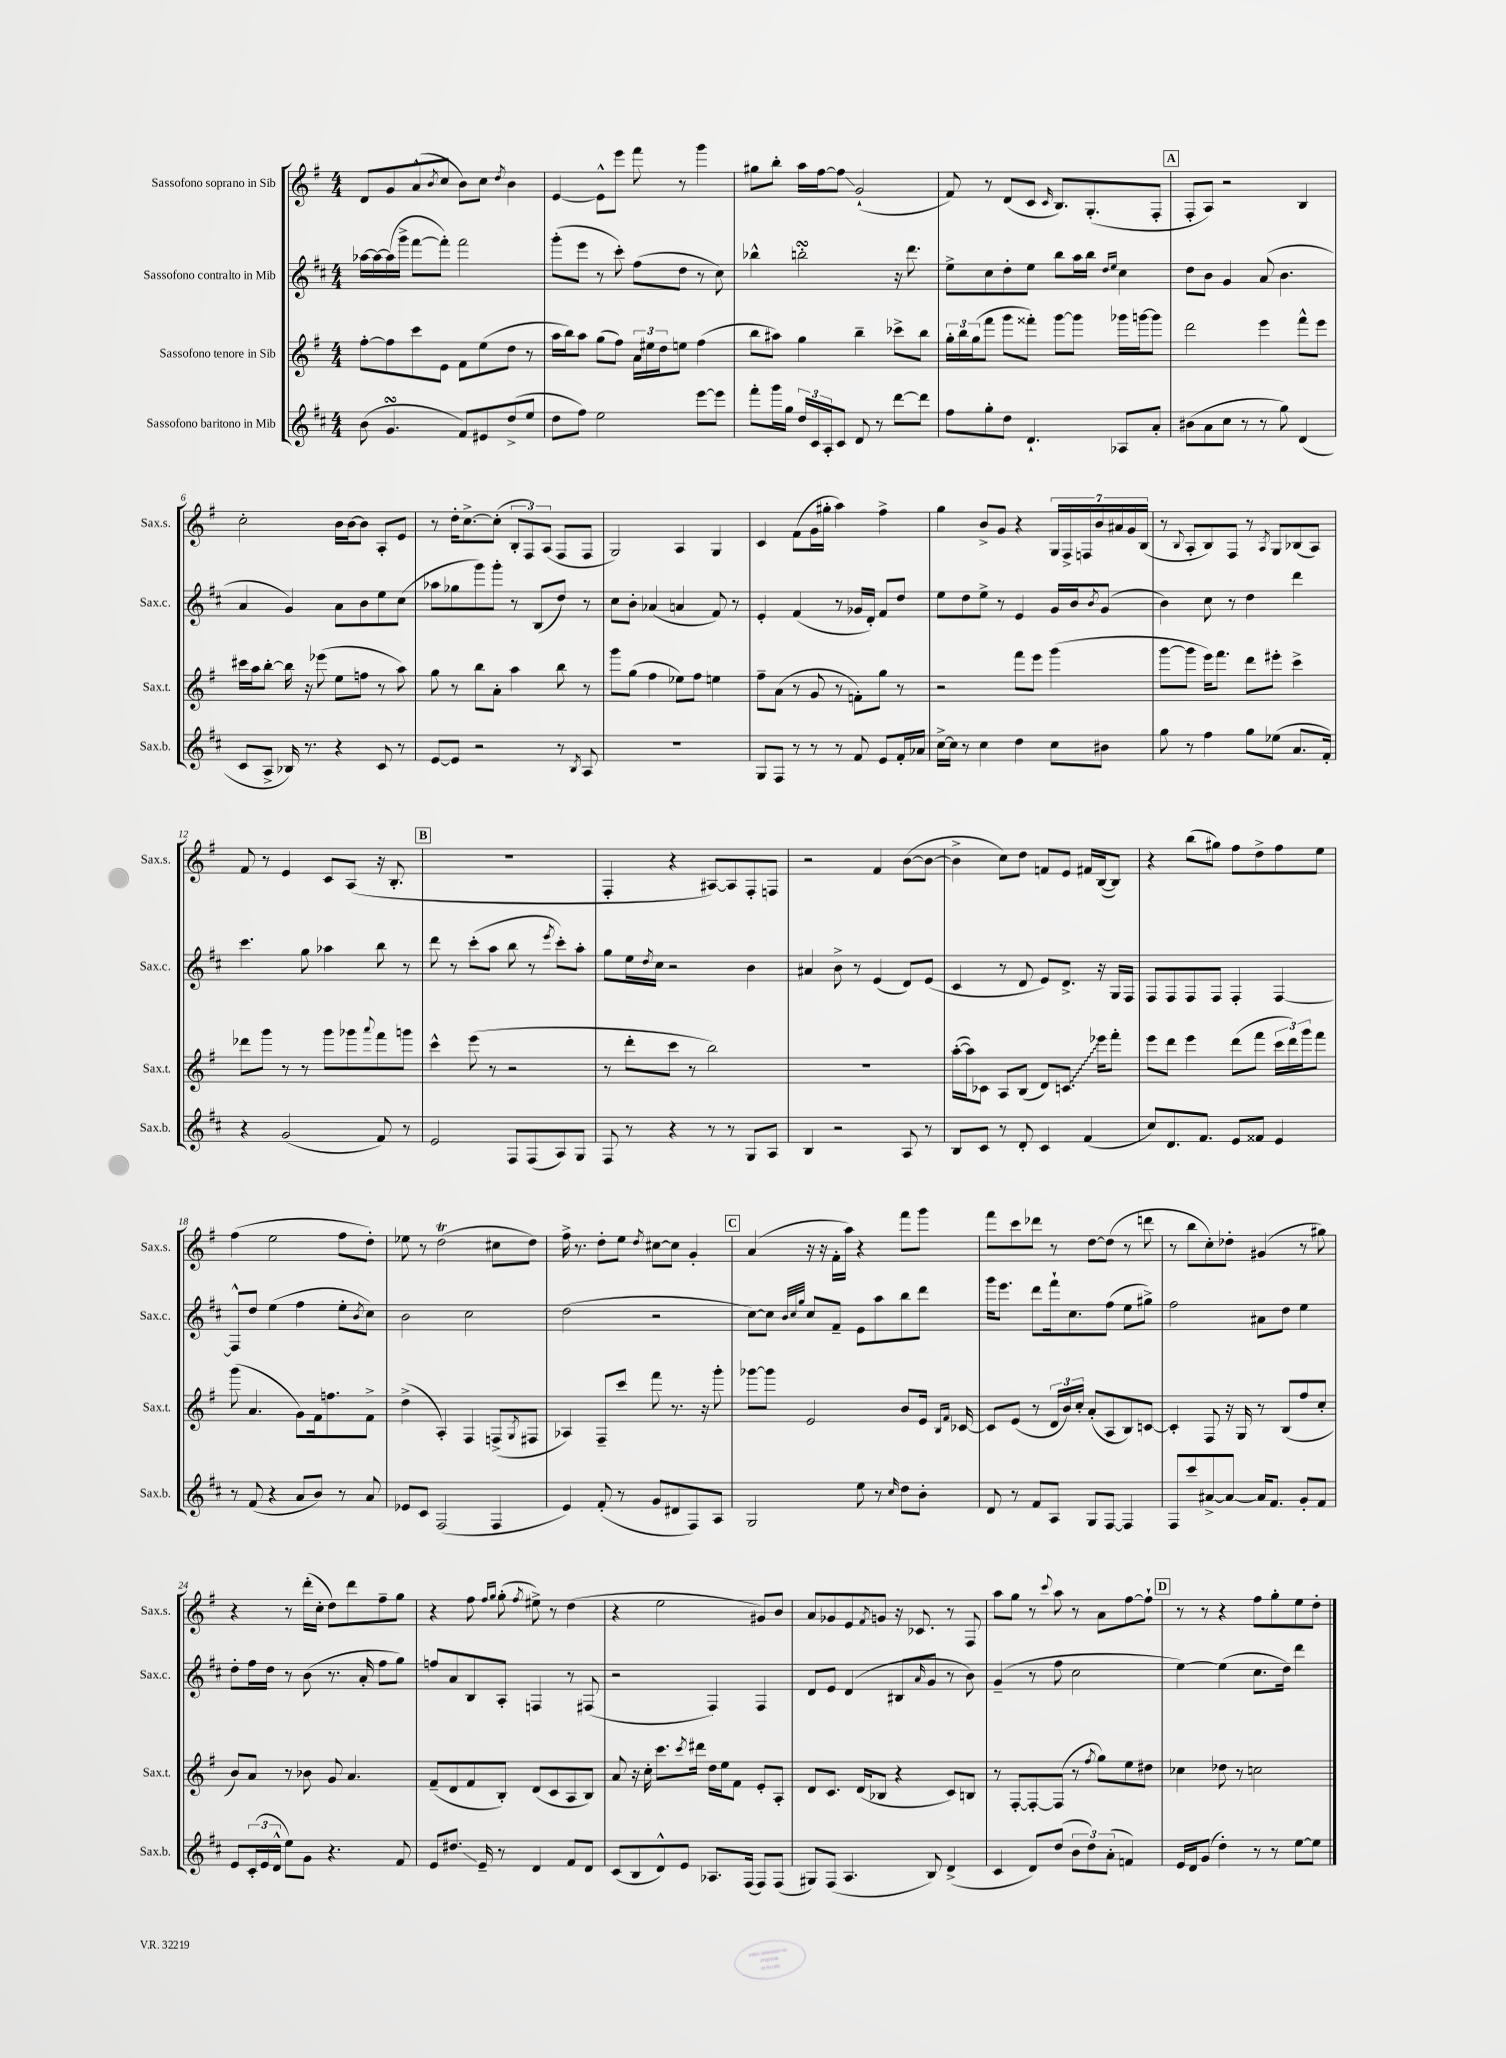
<<
\new StaffGroup <<
\new Staff = "s0" \with { instrumentName = "Sassofono soprano in Sib" shortInstrumentName = "Sax.s." } {
    \clef treble \key g \major \numericTimeSignature \time 4/4
    d'8 g'8 a'8-^( \acciaccatura { b'8 } c''8 b'8) c''8 \acciaccatura { d''8 } b'4 |
    e'4~ e'8-^ e'''8 fis'''8 r8 g'''4 |
    gis''8 b''8-. a''16 fis''16~ fis''8\glissando g'2-!( |
    fis'8) r8 d'8( c'8 \grace { c'16 } b8.) g8.-.( fis8-. |
    \mark \markup { \box "A" } fis8-. a8) r2 b4 |
    c''2-. b'16 b'16~ b'8 a8-. e'8 |
    r8 d''16-. c''8.~-> c''8-.( \tuplet 3/2 { b8-. fis8) a8( } fis8 fis8 |
    g2) a4 g4 |
    c'4 fis'8( g'16 gis''16-. a''4) fis''4-> |
    g''4 b'8-> g'8 r4 \tuplet 7/4 { g16 fis16-> f16 b'16 ais'16 g'16 b16( } |
    r8 \appoggiatura { b8 } a8-. b8) fis8 r8 \acciaccatura { a8 } g8 bes8( a8) |
    fis'8 r8 e'4 c'8 a8( r16 b8.-. |
    \mark \markup { \box "B" } R1 |
    fis4-. r4 ais8~) ais8 fis8-. f8 |
    r2 fis'4 b'8~( b'8~ |
    b'4-> c''8) d''8 f'8 e'8 fis'16 b16~( b8) |
    r4 b''8( gis''8) fis''8 d''8-> fis''8 e''8 |
    fis''4( e''2 fis''8 d''8-.) |
    ees''8 r8 d''2\trill( cis''8 d''8) |
    fis''16-> r8. d''8-. e''8 \acciaccatura { d''8 } cis''8~ cis''8 g'4-. |
    \mark \markup { \box "C" } a'4( r16 r16 fis'16-. a''16) r4 fis'''8 g'''8 |
    fis'''8 c'''8 des'''8 r8 d''8~ d''8( r8 d'''8 |
    r8 b''8 c''8-.) des''8-. gis'4( r8 gis''8) |
    r4 r8 d'''16-.( c''16-. d''8) d'''8 fis''8-- g''8 |
    r4 fis''8 \grace { fis''16 g''16 } g''8-.( \acciaccatura { fis''8 } eis''8->) r8 d''4( |
    r4 e''2 gis'8) b'8 |
    a'8 ges'8 e'8 \acciaccatura { fis'8 } g'8 r16 ces'8. r8 fis8 |
    a''8 g''8 r8 \appoggiatura { c'''8 } a''8 r8 a'8 fis''8~ fis''8-! |
    \mark \markup { \box "D" } r8 r8 r4 fis''8 g''8-. e''8 d''8-. \bar "|." |
}
\new Staff = "s1" \with { instrumentName = "Sassofono contralto in Mib" shortInstrumentName = "Sax.c." } {
    \clef treble \key d \major \numericTimeSignature \time 4/4
    aes''16~ aes''16~ aes''16( g'''16-> fis'''8~ fis'''8-.) fis'''2 |
    g'''8-.( e'''8 r8 cis'''8-.) fis''8( d''8 r8 cis''8) |
    bes''4-^ b''2-.\turn r16 d'''8. |
    e''8-> cis''8 d''8-. e''8 b''8 a''16 b''16 \grace { d''16 e''16 } cis''4 |
    \mark \markup { \box "A" } d''8 b'8 g'4 a'8( b'4. |
    a'4 g'4) a'8 b'8 e''8 cis''8( |
    aes''8 ges''8 g'''8) g'''8-. r8 b8( d''8) r8 |
    cis''8 b'8-. aes'4( a'4 fis'8) r8 |
    e'4-. fis'4( r8 ges'16 d'16-.) fis'8 d''8 |
    e''8 d''8 e''8-> r8 e'4 g'16 b'16 \acciaccatura { b'8 } g'8( |
    b'4) cis''8 r8 d''4 d'''4 |
    cis'''4. g''8 aes''4 b''8 r8 |
    \mark \markup { \box "B" } d'''8 r8 cis'''8-.( a''8 b''8 r8 \acciaccatura { e'''8 } cis'''8-.) a''8-. |
    g''8 e''16 \acciaccatura { d''8 } cis''16 r2 b'4 |
    ais'4 b'8-> r8 e'4( d'8) e'8( |
    cis'4 r8 d'8 e'8) d'8.-> r16 g16 fis16 |
    fis8 fis8 fis8 fis8 fis4-. fis4~ |
    fis8-^ d''8 e''4( fis''4 e''8-. \acciaccatura { b'8 } cis''8) |
    b'2 cis''2 |
    d''2( r2 |
    \mark \markup { \box "C" } cis''8~) cis''8 \grace { b'32 cis''32 g''32 } cis''8 fis'8-- e'8 a''8 b''8 d'''8 |
    g'''16 e'''8. d'''8 fis'''16-! cis''8. fis''8( e''8 gis''8->) |
    fis''2 ais'8 d''8 e''4 |
    d''8-. fis''16 d''16 r8 b'8( r8. a'16-. fis''8 g''8) |
    f''8 a'8 b8 a8-. f4 r8 fis8( |
    r2 fis4) fis4 |
    d'8 e'8 d'4( bis8 \grace { a'16 } g'8 r8 b'8) |
    g'4--( r8 fis''8 cis''2 |
    \mark \markup { \box "D" } e''4~) e''4( cis''8. d''16) d'''4 \bar "|." |
}
\new Staff = "s2" \with { instrumentName = "Sassofono tenore in Sib" shortInstrumentName = "Sax.t." } {
    \clef treble \key g \major \numericTimeSignature \time 4/4
    fis''8~-. fis''8 c'''8 e'8 fis'8 e''8( d''8 r8 |
    a''16 b''16) a''8 g''8( fis''8) \tuplet 3/2 { a'16 eis''16 d''16 } e''8 fis''4( |
    b''8 ais''8) g''4 b''4-- ces'''8-> b''8 |
    \tuplet 3/2 { g''16-. b''16 g''16( } fis'''8 g'''8 fisis'''8-.) g'''8~ g'''8 ges'''16 g'''16~ g'''8 |
    \mark \markup { \box "A" } d'''2 e'''4 fis'''8-^ e'''8 |
    cis'''16 a''16 b''8~-. b''16 r16 ees'''8( e''8 f''8 r8 a''8) |
    g''8 r8 b''8 a'8-. a''4 b''8 r8 |
    g'''8 g''8( fis''4 ees''8) fis''8 e''4 |
    fis''8-- a'8( r8 g'8 r8 f'8-.) g''8 r8 |
    r2 fis'''8 e'''8 g'''4( |
    g'''8~ g'''8 e'''16) fis'''8. d'''8 eis'''8-. c'''4-> |
    des'''8 g'''8 r8 r8 g'''8 ges'''8 \appoggiatura { a'''8 } fis'''8 g'''8 |
    \mark \markup { \box "B" } c'''4-^ e'''8( r8 r2 |
    r8 d'''8-. c'''8 r8 b''2) |
    R1 |
    a''16~-.( a''16) ces'8 a8 b8( d'8) \once \override Glissando.style = #'zigzag c'8.\glissando ees'''16 fis'''8-. |
    e'''8 d'''8 e'''4 d'''8( fis'''8 \tuplet 3/2 { c'''16 d'''16) g'''16 } fis'''8 |
    g'''8( a'4. g'8) fis'16 f''8. fis'8-> |
    d''4->( a4-.) fis4 f8->( \acciaccatura { g8 } fis8 |
    aes4) fis8-- c'''8 fis'''8 r8. r16 g'''8-. |
    \mark \markup { \box "C" } ges'''8~ ges'''8 e'2 b'8 e'16 \grace { b16 fis'16 } ces'16~ |
    ces'8 e'8( r8 \tuplet 3/2 { d'16 b'16) c''16-. } a'8-.( a8 b8) c'8~ |
    c'4-. fis8 r16 g16 r8 b8( fis''8 c''8-. |
    b'8) a'8 r8 bes'8 g'8 a'4. |
    fis'8--( d'8 fis'8 b8-.) d'8( c'8 a8 b8) |
    a'8 r16 c''16-. c'''8. \acciaccatura { c'''8 } dis'''16 d''16 e''16 fis'8 e'8-. a8-. |
    d'8 c'8. d'16( bes8 r4 c'8) b8 |
    r8 fis8~-. fis8~-. fis8( r8 \acciaccatura { fis''8 } g''8) e''8 dis''8 |
    \mark \markup { \box "D" } ces''4 des''8 r8 c''2 \bar "|." |
}
\new Staff = "s3" \with { instrumentName = "Sassofono baritono in Mib" shortInstrumentName = "Sax.b." } {
    \clef treble \key d \major \numericTimeSignature \time 4/4
    b'8( g'4.\turn fis'8) eis'8 d''8->( e''8 |
    d''8 fis''8) e''2 e'''8~ e'''8 |
    fis'''8-. g'''16 g''16 \tuplet 3/2 { d''16 cis'16 a16-. } cis'8 d'8 r8 d'''8~ d'''8 |
    fis''8 g''8-. d''8 d'4.-! aes8 a'8-. |
    \mark \markup { \box "A" } bis'8( a'8 cis''8 r8 r8 g''8) d'4( |
    cis'8 a8-> bes16) r8. r4 cis'8 r8 |
    e'8~ e'8 r2 r8 \acciaccatura { b8 } a8 |
    R1 |
    g8 fis8 r8 r8 r8 fis'8 e'8 fis'16-. aes'16 |
    cis''16~-> cis''16 r8 cis''4 d''4 cis''8 bis'8 |
    g''8 r8 fis''4 g''8 ees''8( a'8. fis'16-.) |
    r4 g'2( fis'8) r8 |
    \mark \markup { \box "B" } e'2 fis8 fis8( a8) g8 |
    fis8 r8 r4 r8 r8 g8 a8 |
    b4 r2 a8 r8 |
    b8 cis'8 r8 d'8-. cis'4 fis'4( |
    cis''8) d'8. fis'8. e'8 fisis'8 e'4 |
    r8 fis'8( r4 a'8 b'8) r8 a'8 |
    ees'8 cis'8 fis2( fis4 |
    e'4) fis'8-.( r8 g'8 dis'8 fis8) a8 |
    \mark \markup { \box "C" } g2 e''8 r8 \grace { cis''16 } d''8 b'8-. |
    d'8 r8 fis'8 a8 g8 fis8~ fis4 |
    fis8 cis'''8 ais'8~-> ais'8~ ais'16 fis'8. g'8-. fis'8 |
    e'8 \tuplet 3/2 { cis'16-.( e'16 d'16-^ } e''8) g'8 r4. fis'8 |
    e'8 dis''8.\glissando e'16-- r8 d'4 fis'8 d'8 |
    cis'8( b8 d'8-^) e'8 aes8. fis16( fis8) fis8( |
    gis8) fis8( a4. b8) d'4->( |
    cis'4 d'8) d''8( \tuplet 3/2 { b'8 d''8) a'8-.( } f'4) |
    \mark \markup { \box "D" } e'16 d'16 g'8( d''4-.) r8 r8 e''8~ e''8 \bar "|." |
}
>>
>>
